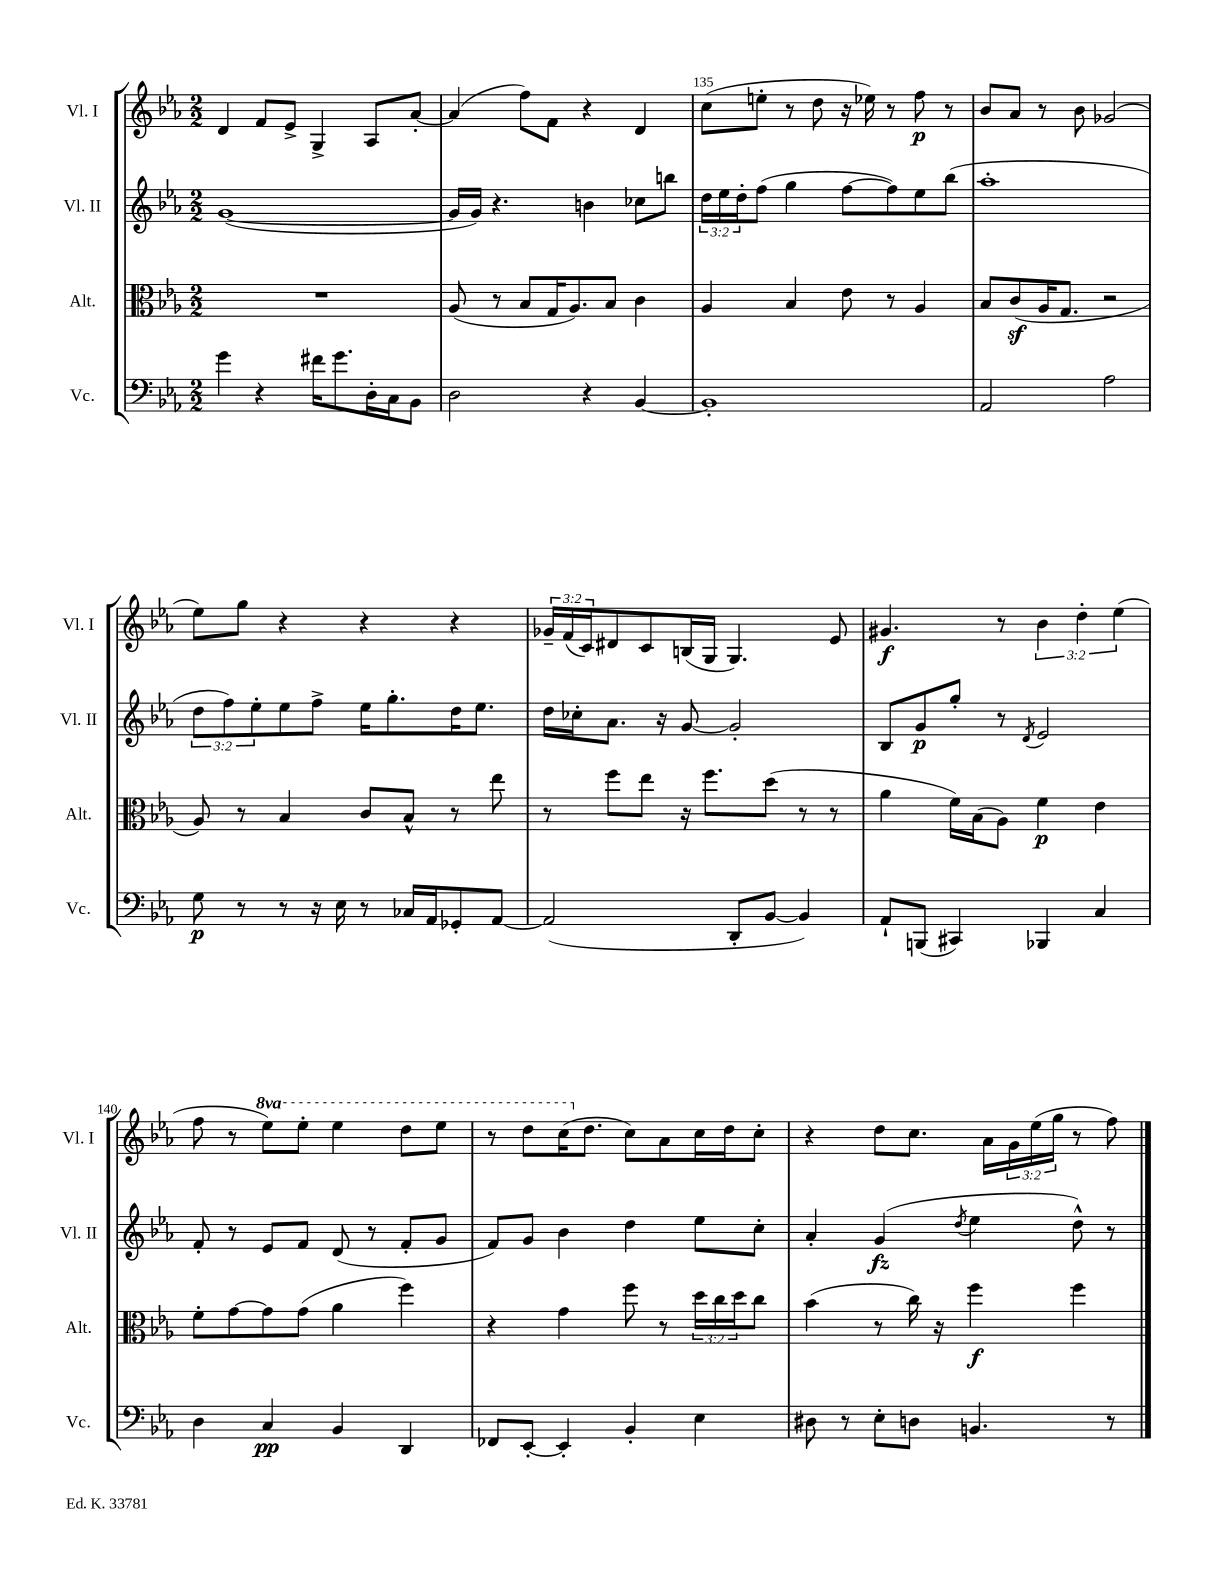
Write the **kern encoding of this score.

**kern	**dynam	**kern	**dynam	**kern	**dynam	**kern	**dynam
*part4	*part4	*part3	*part3	*part2	*part2	*part1	*part1
*staff4	*staff4	*staff3	*staff3	*staff2	*staff2	*staff1	*staff1
*I"Vc.	*	*I"Alt.	*	*I"Vl. II	*	*I"Vl. I	*
*I'Vc.	*	*I'Alt.	*	*I'Vl. II	*	*I'Vl. I	*
*clefF4	*	*clefC3	*	*clefG2	*	*clefG2	*
*k[b-e-a-]	*	*k[b-e-a-]	*	*k[b-e-a-]	*	*k[b-e-a-]	*
*M2/2	*	*M2/2	*	*M2/2	*	*M2/2	*
=133	=133	=133	=133	=133	=133	=133	=133
4g\	.	1r	.	([1g	.	4d/	.
4r	.	.	.	.	.	8f/L	.
.	.	.	.	.	.	8e-^/J	.
16f#X\KL	.	.	.	.	.	4G^/	.
8.g\	.	.	.	.	.	.	.
16D'\L	.	.	.	.	.	8A-/L	.
16C\J	.	.	.	.	.	.	.
8BB-\J	.	.	.	.	.	[8a-'/J	.
=134	=134	=134	=134	=134	=134	=134	=134
2D\	.	(8A-/	.	16g/LL]	.	(4a-/]	.
.	.	.	.	16g/JJ)	.	.	.
.	.	8r	.	4.r	.	.	.
.	.	8B-/L	.	.	.	8ff\L)	.
.	.	16G/K	.	.	.	8f\J	.
.	.	8.A-/)	.	.	.	.	.
4r	.	.	.	4bn\	.	4r	.
.	.	8B-/J	.	.	.	.	.
[4BB-/	.	4c\	.	8cc-X\L	.	4d/	.
.	.	.	.	8bbn\J	.	.	.
=135	=135	=135	=135	=135	=135	=135	=135
1BB-']	.	4A-/	.	24dd\LL	.	(8cc\L	.
.	.	.	.	24ee-\	.	.	.
.	.	.	.	24dd'\J	.	.	.
.	.	.	.	(8ff\J	.	8een'\J	.
.	.	4B-/	.	4gg\	.	8r	.
.	.	.	.	.	.	8dd\	.
.	.	8e-\	.	[8ff\L	.	16r	.
.	.	.	.	.	.	16ee-X\)	.
.	.	8r	.	8ff\])	.	8r	.
.	.	4A-/	.	8ee-\	.	8ff\	p
.	.	.	.	(8bb-\J	.	8r	.
=136	=136	=136	=136	=136	=136	=136	=136
2AA-/	.	8B-/L	.	1aa-'	.	8b-/L	.
.	.	(8cz/	.	.	.	8a-/J	.
.	.	16A-/K	.	.	.	8r	.
.	.	8.G/J	.	.	.	.	.
.	.	.	.	.	.	8b-\	.
2A-\	.	2r	.	.	.	(2g-X/	.
!!LO:LB:g=z
=137	=137	=137	=137	=137	=137	=137	=137
8G\	p	8A-/)	.	12dd\L	.	8ee-\L)	.
.	.	.	.	12ff\)	.	.	.
8r	.	8r	.	.	.	8gg\J	.
.	.	.	.	12ee-'\	.	.	.
8r	.	4B-/	.	8ee-\	.	4r	.
16r	.	.	.	8ff^\J	.	.	.
16E-\	.	.	.	.	.	.	.
8r	.	8c/L	.	16ee-\KL	.	4r	.
.	.	.	.	8.gg'\	.	.	.
16C-X/LL	.	8B-^^/J	.	.	.	.	.
16AA-/J	.	.	.	.	.	.	.
8GG-X'/	.	8r	.	16dd\K	.	4r	.
.	.	.	.	8.ee-\J	.	.	.
[8AA-/J	.	8ee-\	.	.	.	.	.
=138	=138	=138	=138	=138	=138	=138	=138
(2AA-/]	.	8r	.	16dd\LL	.	24g-X~/LL	.
.	.	.	.	.	.	(24f/	.
.	.	.	.	16cc-X'\J	.	.	.
.	.	.	.	.	.	24c/J)	.
.	.	8ff\L	.	8.a-\J	.	8d#X/	.
.	.	8ee-\J	.	.	.	8c/	.
.	.	.	.	16r	.	.	.
.	.	16r	.	[8g/	.	(16Bn/L	.
.	.	8.ff\L	.	.	.	16G/JJ	.
8DD'/L	.	.	.	2g'/]	.	4.G/)	.
[8BB-/J	.	(8dd\J	.	.	.	.	.
4BB-/])	.	8r	.	.	.	.	.
.	.	8r	.	.	.	8e-/	.
=139	=139	=139	=139	=139	=139	=139	=139
8AA-`/L	.	4a-\	.	8B-/L	.	4.g#X/	f
(8BBBn/J	.	.	.	8g/	p	.	.
4CC#X/)	.	16f\LL)	.	8gg'/J	.	.	.
.	.	(16B-\J	.	.	.	.	.
.	.	8A-\J)	.	8r	.	8r	.
.	.	.	.	8qd/	.	.	.
4BBB-X/	.	4f\	p	2e-/	.	6b-\	.
.	.	.	.	.	.	6dd'\	.
4C/	.	4e-\	.	.	.	.	.
.	.	.	.	.	.	(6ee-\	.
!!LO:LB:g=z
=140	=140	=140	=140	=140	=140	=140	=140
4D\	.	8f'\L	.	8f'/	.	8ff\	.
.	.	[8g\	.	8r	.	8r	.
*	*	*	*	*	*	*8va	*
4C/	pp	8g\]	.	8e-/L	.	8eee-\L)	.
.	.	(8g\J	.	8f/J	.	8eee-'\J	.
4BB-/	.	4a-\	.	(8d/	.	4eee-\	.
.	.	.	.	8r	.	.	.
4DD/	.	4ff\)	.	8f'/L	.	8ddd\L	.
.	.	.	.	8g/J	.	8eee-\J	.
=141	=141	=141	=141	=141	=141	=141	=141
8FF-X/L	.	4r	.	8f/L)	.	8r	.
[8EE-'/J	.	.	.	8g/J	.	8ddd\L	.
4EE-'/]	.	4g\	.	4b-\	.	(16ccc\K	.
*	*	*	*	*	*	*X8va	*
.	.	.	.	.	.	8.dd\J	.
4BB-'/	.	8ff\	.	4dd\	.	8cc\L)	.
.	.	8r	.	.	.	8a-\	.
4E-\	.	24dd\LL	.	8ee-\L	.	16cc\L	.
.	.	24cc\	.	.	.	.	.
.	.	.	.	.	.	16dd\J	.
.	.	24dd\J	.	.	.	.	.
.	.	8cc\J	.	8cc'\J	.	8cc'\J	.
=142	=142	=142	=142	=142	=142	=142	=142
8D#X\	.	(4b-\	.	4a-'/	.	4r	.
8r	.	.	.	.	.	.	.
8E-'\L	.	8r	.	(4g/	fz	8dd\L	.
8Dn\J	.	16cc\)	.	.	.	8.cc\J	.
.	.	16r	.	.	.	.	.
.	.	.	.	8qdd/	.	.	.
4.BBn/	.	4ff\	f	4ee-\	.	.	.
.	.	.	.	.	.	16a-\LL	.
.	.	.	.	.	.	24g\	.
.	.	.	.	.	.	(24ee-\	.
.	.	.	.	.	.	24gg\JJ	.
.	.	4ff\	.	8dd^^\)	.	8r	.
8r	.	.	.	8r	.	8ff\)	.
==	==	==	==	==	==	==	==
*-	*-	*-	*-	*-	*-	*-	*-
